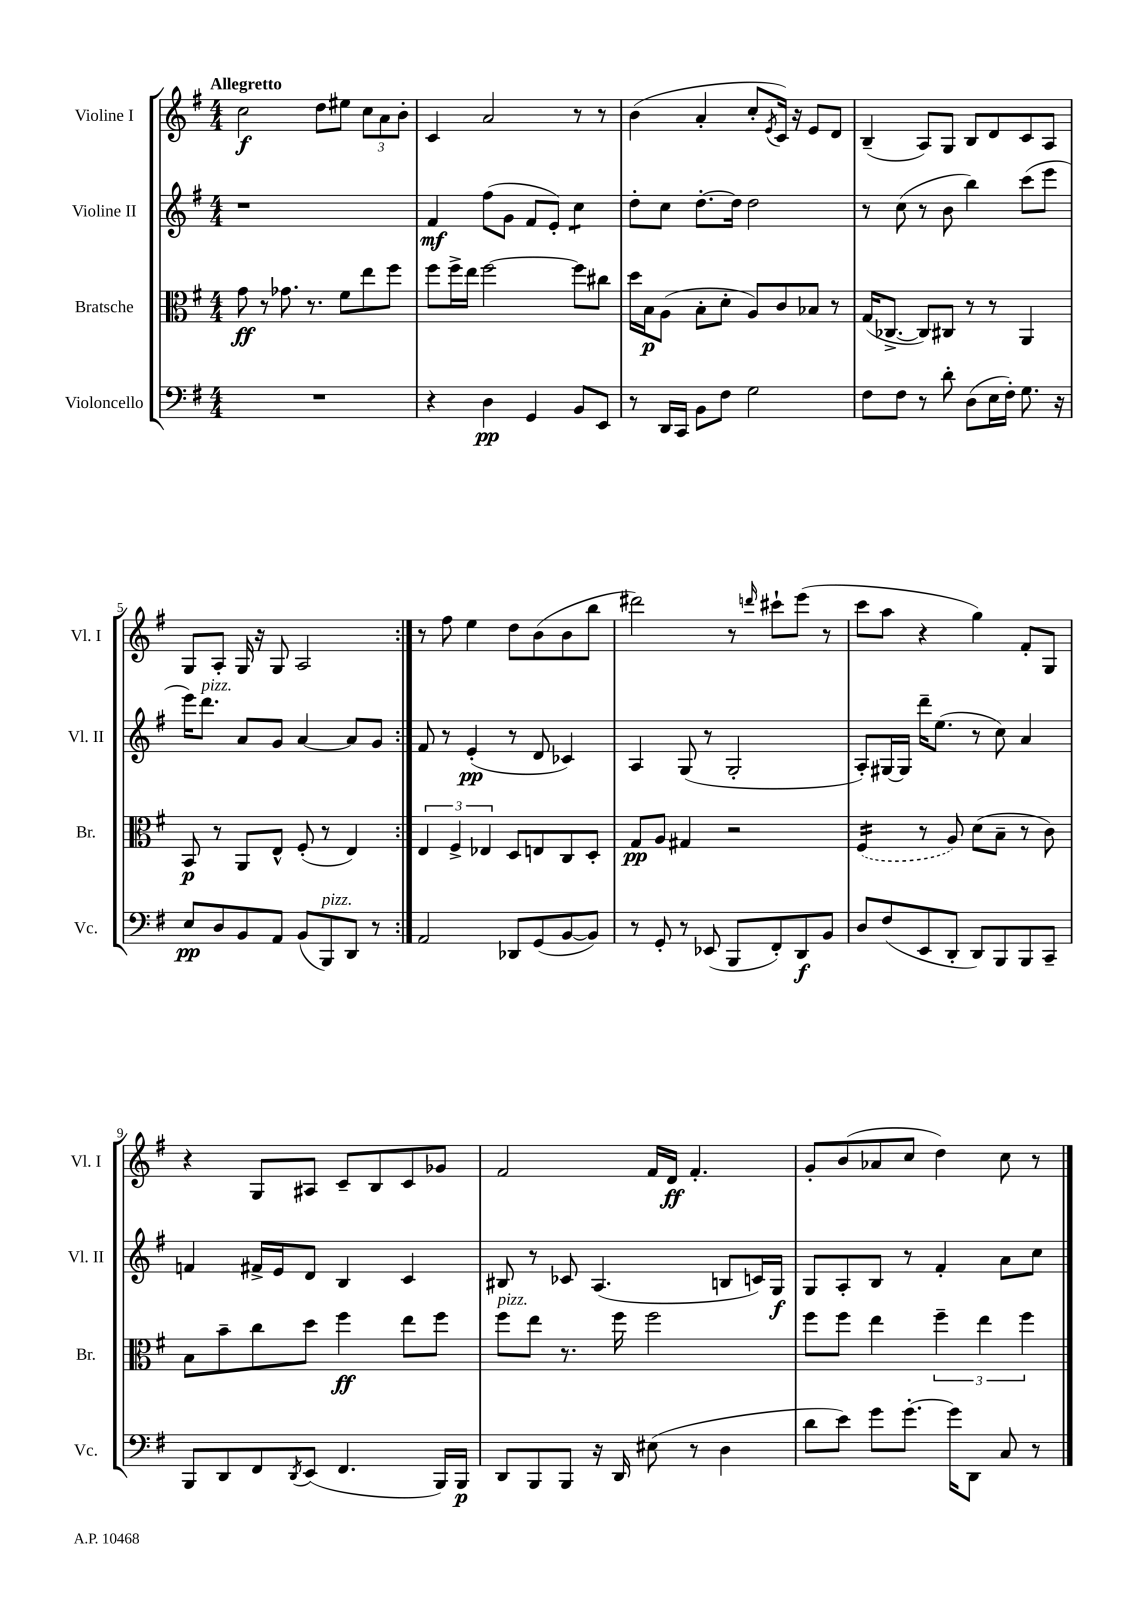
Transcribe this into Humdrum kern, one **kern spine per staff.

**kern	**kern	**kern	**kern
*staff4	*staff3	*staff2	*staff1
*clefF4	*clefC3	*clefG2	*clefG2
*k[f#]	*k[f#]	*k[f#]	*k[f#]
*M4/4	*M4/4	*M4/4	*M4/4
1r	8g	1r	2cc
.	8r	.	.
.	8.g-	.	.
.	8.r	.	.
.	.	.	8dd
.	8f#	.	8ee#
.	8ee	.	12cc
.	.	.	12a
.	8ff#	.	.
.	.	.	12b'
=	=	=	=
4r	8ff#	4f#	4c
.	16ff#^	.	.
.	16ee	.	.
4D	[2ff#	(8ff#	2a
.	.	8g	.
4GG	.	8f#	.
.	.	8e')	.
8BB	8ff#]	4cc	8r
8EE	8cc#	.	8r
=	=	=	=
8r	16dd	8dd'	(4b
.	16B	.	.
16DD	(8A	8cc	.
16CC	.	.	.
8BB	8B'	[8.dd'	4a'
8F#	8d'	.	.
.	.	16dd]	.
2G	8A)	2dd	8cc'
.	.	.	8qe
.	8c	.	16c)
.	.	.	16r
.	8B-	.	8e
.	8r	.	8d
=	=	=	=
8F#	(16G	8r	(4B~
.	[8.C-^	.	.
8F#	.	(8cc	.
8r	8C-])	8r	8A)
8d'	8C#	8b	8G
(8D	8r	4bb)	8B
16E	8r	.	8d
16F#')	.	.	.
8.G	4AA	(8ccc	8c
.	.	8eee	8A
16r	.	.	.
=	=	=	=
8E	8BB	16eee)	8G
.	.	8.ddd	.
8D	8r	.	8A'
8BB	8AA	8a	16G
.	.	.	16r
8AA	8E^^	8g	8G
(8BB	(8F#'	[4a	2A
8BBB)	8r	.	.
8DD	4E)	8a]	.
8r	.	8g	.
=:|!	=:|!	=:|!	=:|!
2AA	6E	8f#	8r
.	.	8r	8ff#
.	6F#^	.	.
.	.	(4e'	4ee
.	6E-	.	.
8DD-	8D	8r	8dd
(8GG	8E	8d	(8b
[8BB	8C	4c-)	8b
8BB])	8D'	.	8bb
=	=	=	=
8r	8G	4A	2ddd#)
8GG'	8A	.	.
8r	4G#	(8G	.
(8EE-	.	8r	.
8BBB	2r	2G'	8r
.	.	.	16qqddd
8FF#')	.	.	8ccc#`
8DD	.	.	(8eee
8BB	.	.	8r
=	=	=	=
8D	(4F#	8A')	8ccc
(8F#	.	[16G#	8aa
.	.	16G#]	.
8EE	8r	16ddd~	4r
.	.	(8.ee	.
8DD'	8A)	.	.
8DD)	(8d	8r	4gg)
8BBB	8B~	8cc)	.
8BBB	8r	4a	8f#'
8CC~	8c)	.	8G
=	=	=	=
8BBB	8B	4f	4r
8DD	8b~	.	.
8FF#	8cc	16f#^	8G
.	.	16e	.
8qDD	.	.	.
(8EE	8dd	8d	8A#
4.FF#	4ff#	4B	8c~
.	.	.	8B
.	8ee	4c	8c
16BBB)	8ff#	.	8g-
16BBB	.	.	.
=	=	=	=
8DD	8ff#	8B#	2f#
8BBB	8ee	8r	.
8BBB	8.r	8c-	.
16r	.	(4.A	.
16DD	16ff#	.	.
(8E#	2ff#	.	16f#
.	.	.	16d
8r	.	.	4.f#'
4D	.	8B	.
.	.	16c)	.
.	.	16G	.
=	=	=	=
8d	8ff#	8G	8g'
8e)	8ff#	8A'	(8b
8g	4ee	8B	8a-
[8.g'	.	8r	8cc
.	6ff#~	4f#'	4dd)
16g]	.	.	.
8DD	.	.	.
.	6ee	.	.
8C	.	8a	8cc
.	6ff#	.	.
8r	.	8cc	8r
==	==	==	==
*-	*-	*-	*-
